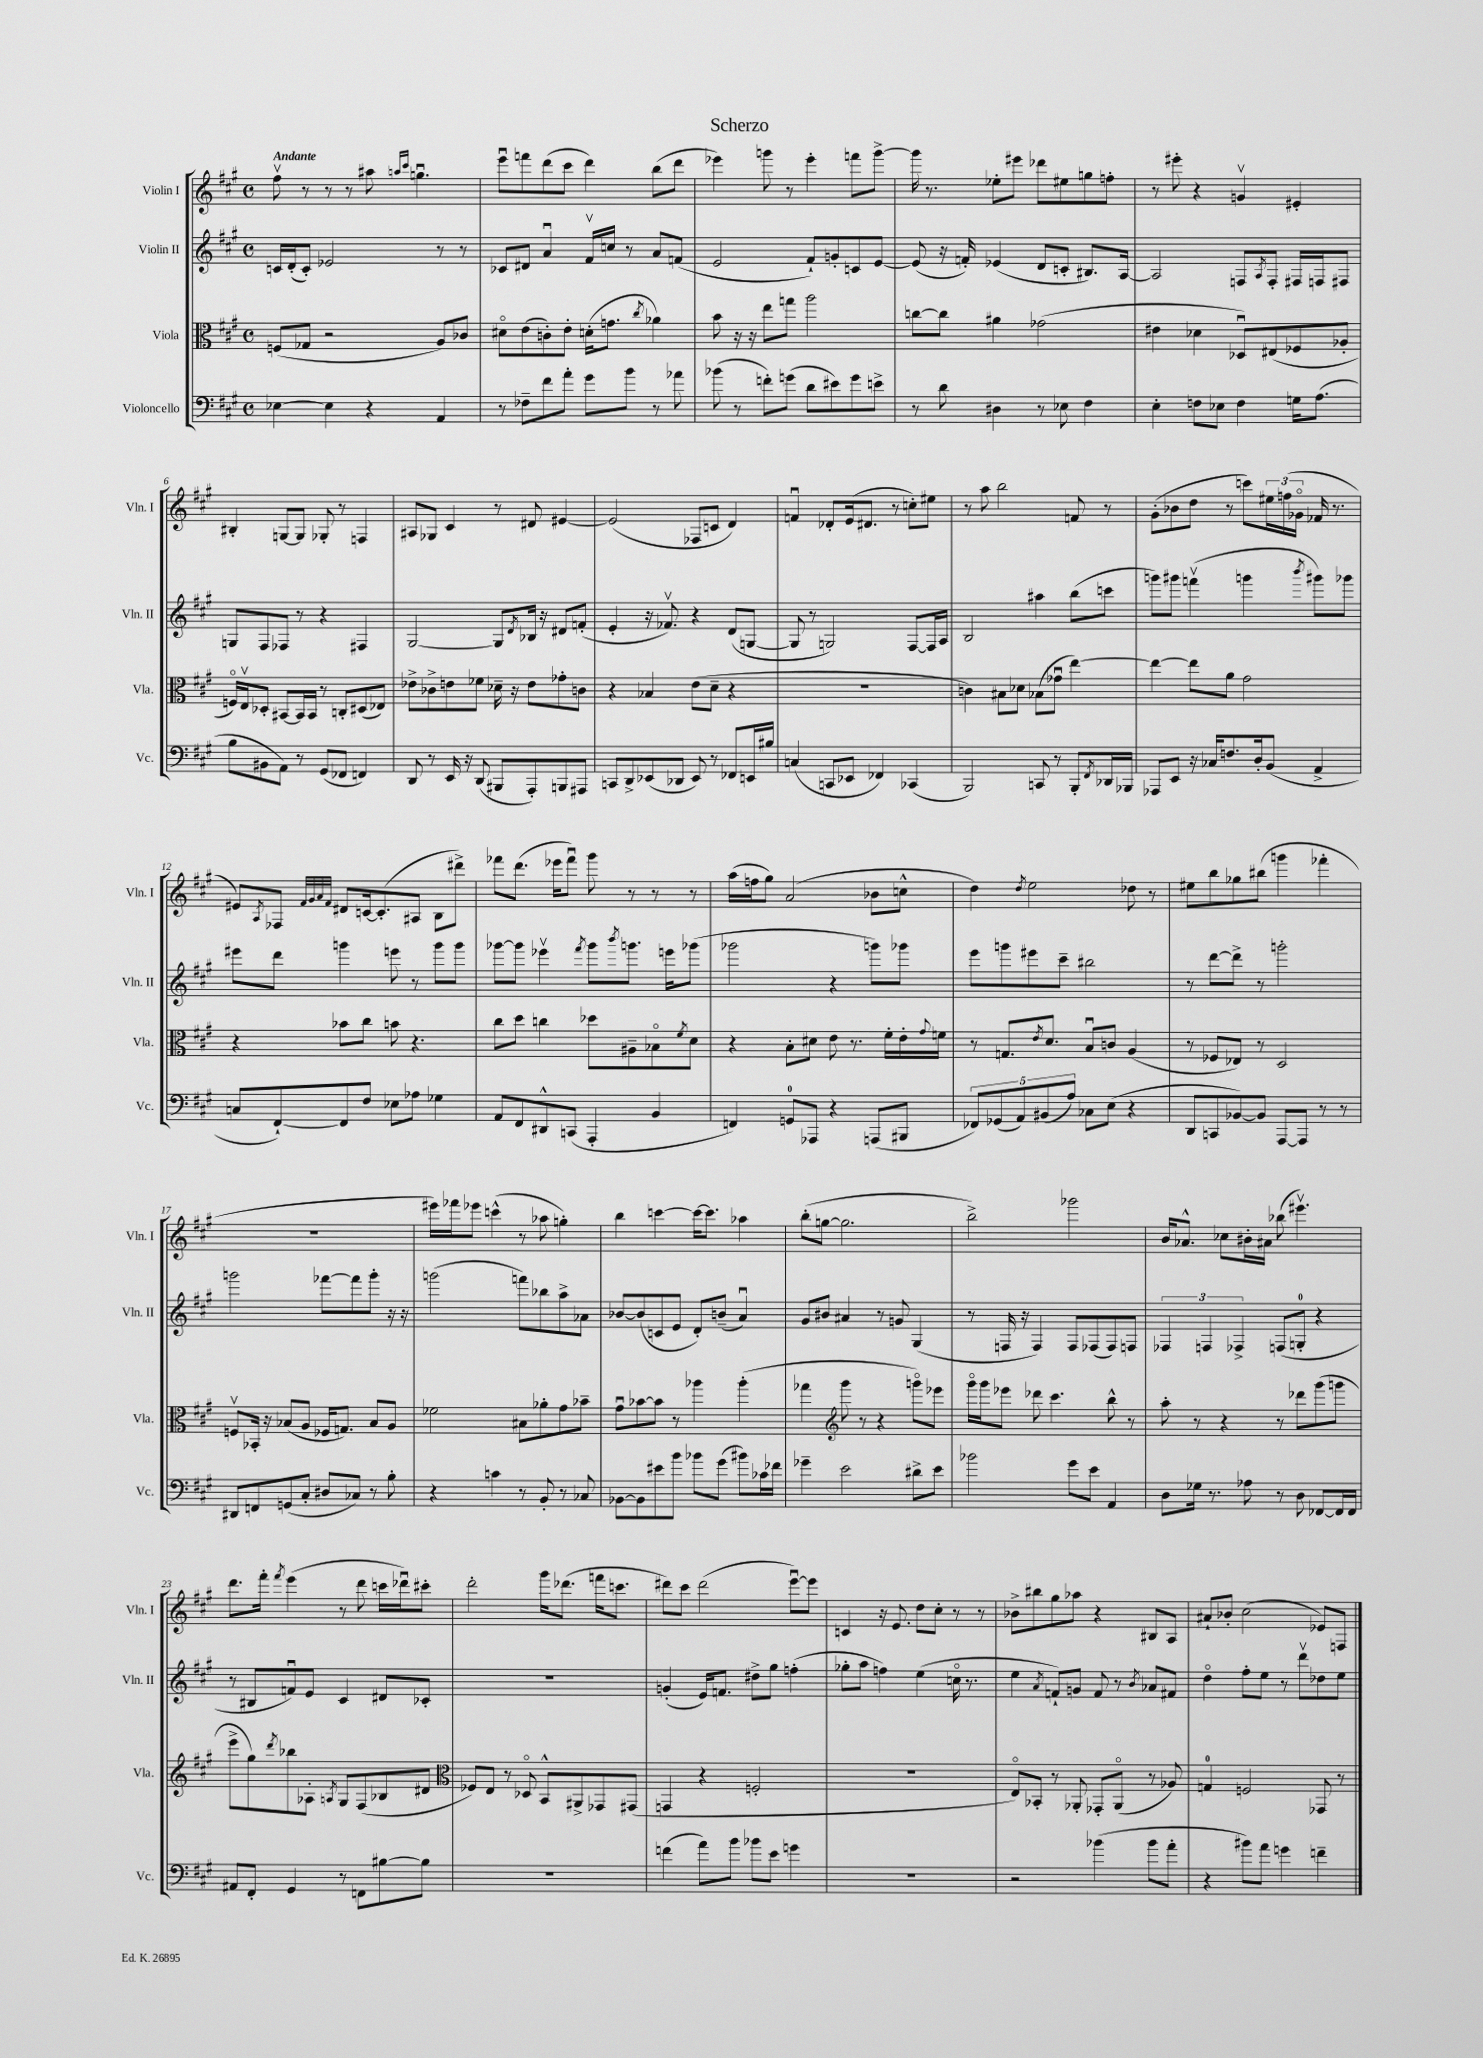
\header { title = "Scherzo" }
<<
\new StaffGroup <<
\new Staff = "s0" \with { instrumentName = "Violin I" shortInstrumentName = "Vln. I" } {
    \clef treble \key a \major \defaultTimeSignature \time 4/4 \tempo "Andante"
    fis''8\upbow r8 r8 r8 ais''8 \grace { a''16 cis'''16 } g''4.\downbow |
    e'''8\downbow f'''8 d'''8( cis'''8 d'''4) b''8( d'''8 |
    ees'''4) g'''8 r8 ees'''4-. f'''8 g'''8~-> |
    g'''16 r8. ees''8-. eis'''8 des'''8 eis''8 g''8 f''8-. |
    r8 eis'''8-. r4 g'4\upbow eis'4-. |
    bis4-. g8~ g8 ges8-. r8 f4 |
    ais8 ges8 cis'4 r8 dis'8 eis'4~ |
    eis'2( fes8 c'8 d'4) |
    f'4\downbow des'8-. e'16( dis'8. r8 c''8-.) eis''8 |
    r8 a''8 b''2 f'8 r8 |
    gis'8-.( bes'8 d''8 r8 c'''8) \tuplet 3/2 { eis''16 f''16( ges'16\flageolet } fes'16 r8. |
    eis'8) \acciaccatura { a8 } fes8 \grace { fis'32 gis'32 a'32 fis'32 } dis'8 c'16~ c'8.-.( ais8 b8 dis'''8->) |
    fes'''8 d'''8.( ees'''16 fes'''8\downbow) gis'''8 r8 r8 r8 |
    a''16( f''16 gis''8) a'2( bes'8 c''8-^ |
    d''4) \acciaccatura { d''8 } e''2 des''8 r8 |
    eis''8 b''8 ges''8 bis''8( g'''4 fes'''4-. |
    R1 |
    eis'''16) fes'''16 ees'''8 c'''4-^( r8 aes''8 g''4-.) |
    b''4 c'''4~ c'''16~ c'''8. aes''4 |
    b''8-.( g''8~ g''2. |
    b''2->) ges'''2 |
    b'16 aes'8.-^ ces''8 bis'16-. ais'16 bes''8( eis'''4.\upbow) |
    d'''8. fis'''16-. \acciaccatura { fis'''8 } e'''4( r8 d'''8 c'''16 des'''16\downbow) cis'''8-. |
    d'''2-. gis'''16 des'''8.( f'''16 c'''8. |
    dis'''8) cis'''8 dis'''2( e'''8~\downbow) e'''8 |
    c'4 r16 e'8. d''8 cis''8-. r8 r8 |
    bes'8-> bis''8 gis''8 aes''8 r4 bis8 a8 |
    ais'8-! bes'8-. cis''2( ees'8) f8 \bar "|." |
}
\new Staff = "s1" \with { instrumentName = "Violin II" shortInstrumentName = "Vln. II" } {
    \clef treble \key a \major \defaultTimeSignature \time 4/4
    c'16 d'16-.( c'8-.) ees'2 r8 r8 |
    ces'8 dis'8 a'4\downbow fis'16\upbow c''16 r8 a'8 f'8( |
    e'2 fis'8-!) g'8-. c'8 e'8~ |
    e'8( r16 f'16-.) ees'4( d'8 c'8-. bis8.) a16~ |
    a2 f8 \acciaccatura { a8 } f8-. fis16 f16 fis8 |
    g8 fis8 fes8 r8 r4 fis4 |
    gis2~ gis8 \acciaccatura { d'8 } bes16 r16 dis'8 f'8-.( |
    e'4-. r16 fes'8.\upbow) r4 d'8( g8~ |
    g8 r8 g2) fis8~ fis16 a16 |
    b2 ais''4 b''8( c'''8 |
    g'''8) gis'''8 f'''4\upbow( g'''4 \acciaccatura { b'''8 } gis'''8) ges'''8 |
    eis'''8 d'''8 g'''4 e'''8 r8 g'''8 g'''8 |
    ges'''8~ ges'''8 ees'''4\upbow \acciaccatura { fis'''8 } ges'''8 \acciaccatura { b'''8 } g'''8. e'''16 ges'''8( |
    ges'''2 r4 g'''8) ges'''8 |
    e'''8 g'''8 eis'''8 cis'''8-- bis''2 |
    r8 d'''8~ d'''8-> r8 g'''2-. |
    g'''2 fes'''8~ fes'''8 g'''8-. r16 r16 |
    g'''2( f'''8) bes''8 a''8-> aes'8 |
    bes'8~ bes'8( c'8 e'8 d'8-.) b'8--( a'4\downbow) |
    gis'8 bis'8 ais'4 r8 g'8 gis4( |
    r8 f16 r16 f4) f8 fes8( fes8) f8 |
    \tuplet 3/2 { fes4 f4 fes4-> } f8( g8-0-. r4 |
    r8 bis8 f'8\downbow) e'8 cis'4 dis'8 ces'8-. |
    R1 |
    g'4-.( e'16) f'8. dis''8-> gis''8 f''4-.( |
    ges''8-. a''8 f''4) e''4( c''16\flageolet r8. |
    e''4 \acciaccatura { a'8 } f'8-!) g'8 f'8 r8 \acciaccatura { b'8 } aes'8 fis'8 |
    d''4\flageolet fis''8-. e''8 r8 d'''8\upbow des''8 e''8 \bar "|." |
}
\new Staff = "s2" \with { instrumentName = "Viola" shortInstrumentName = "Vla." } {
    \clef alto \key a \major \defaultTimeSignature \time 4/4
    f8( ges8 r2 a8) ces'8 |
    dis'8\flageolet e'8( c'8-.) e'8-. d'16-.( g'8. \acciaccatura { cis''8 } aes'4) |
    b'8 r16 r16 e''8 g''8 a''2 |
    c''8~ c''8 ais'4 ges'2( |
    eis'4 des'4 des8\downbow) eis8( fes8 aes8-. |
    f16\flageolet) e16\upbow des8-. bis,8~ bis,16 bis,16 r8 c8-. dis8( ees8) |
    ees'8-> ces'8-> e'8 fes'8 des'16-- r16 e'8 ges'8-. c'8 |
    r4 bes4 e'8( d'8-- r4 |
    R1 |
    c'4) bis8 des'8 bes8( ges'8\downbow e''4~) |
    e''4~ e''8 a'8 gis'2 |
    r4 bes'8 cis''8 b'8 r4. |
    cis''8 d''8 c''4 des''8 ais8-- bes8\flageolet \acciaccatura { fis'8 } d'8 |
    r4 b8-. dis'8 e'8 r8. fis'16-. e'16-. \appoggiatura { gis'8 } f'16 |
    r8 g8. \acciaccatura { e'8 } d'8. b8\downbow c'8 a4( |
    r8 fes8 ees8) r8 d2 |
    f8\upbow bes,16-. r16 bes8( a8 fes16 g8.) bes8 a8 |
    fes'2 bis8 aes'8-. gis'8 bes'8-- |
    gis'8\downbow bes'8~ bes'8 r8 aes''4 aes''4-.( |
    ges''4 \clef treble gis'''8 r8 r4 g'''8\flageolet) ees'''8 |
    gis'''16\flageolet gis'''16 ees'''8 des'''8 cis'''4. b''8-^ r8 |
    a''8-. r8 r4 r8 des'''8 gis'''8( g'''8 |
    e'''8-> gis''8) \acciaccatura { d'''8 } bes''8 aes8-. \acciaccatura { a8 } gis8 fis8( bes8 dis'8 |
    \clef alto fes8) e8 r8 des8\flageolet b,8-^ ais,8-> ges,8 gis,8( |
    g,4 r4 f2-. |
    R1 |
    e8\flageolet) bes,8-. r8 aes,8-. ges,8-. aes,8\flageolet( r8 aes8) |
    g4-0 f2 ges,8 r8 \bar "|." |
}
\new Staff = "s3" \with { instrumentName = "Violoncello" shortInstrumentName = "Vc." } {
    \clef bass \key a \major \defaultTimeSignature \time 4/4
    ees4~ ees4 r4 a,4 |
    r8 fes8-- fis'8 a'8-. gis'8 b'8 r8 aes'8 |
    bes'8( r8 f'8-.) g'8( d'8 eis'8) g'8 e'8-> |
    r8 d'8 dis4 r8 ees8 fis4 |
    e4-. f8 ees8 f4 g16 a8.( |
    b8 bis,8 a,8) r8 gis,8( fes,8 f,4) |
    d,8 r8 e,16 r16 d,8( bis,,8 a,,8-.) b,,8 ais,,8 |
    c,8 d,8-> ees,8( des,8 ees,8) r8 fes,8 e,16 bis16 |
    c4( c,8 ees,8 fes,4) ces,4( |
    b,,2) c,8 r8 b,,8-. \acciaccatura { fis,8 } des,16 bes,,16 |
    aes,,8 e,8 r16 ces16 f8. d16-. b,8( a,4-> |
    c8 fis,8~-!) fis,8 fis8 ees8 aes8 ges4 |
    a,8 fis,8 dis,8-^ c,8( a,,4-. b,4 |
    f,4) g,8-0 aes,,8 r4 a,,8( bis,,8 |
    \tuplet 5/4 { fes,8) ges,8( a,8) bis,8( a8) } ces8 e8( r4 |
    d,8 c,8 bes,8~) bes,8 a,,8~ a,,8 r8 r8 |
    dis,8 f,8 g,8( cis8-. dis8 ces8) r8 b8-. |
    r4 c'4 r8 b,8-. r8 ces8 |
    bes,8~ bes,8 eis'8 b'8 bes'8 gis'8( bis'8) ces'16 fes'16 |
    ges'4-- e'2 dis'8-> e'8 |
    bes'2 gis'8 e'8 a,4 |
    d8 ges16 r8. aes8 r8 d8 fes,8~ fes,16 fes,16 |
    ais,8 fis,8-. gis,4 r8 f,8 bis8~ bis8 |
    R1 |
    f'4( a'8) b'8 bes'8 e'8 g'4 |
    R1 |
    r2 bes'4( bes'8 a'8-. |
    r4 bis'8) a'8 g'4 f'4-- \bar "|." |
}
>>
>>
